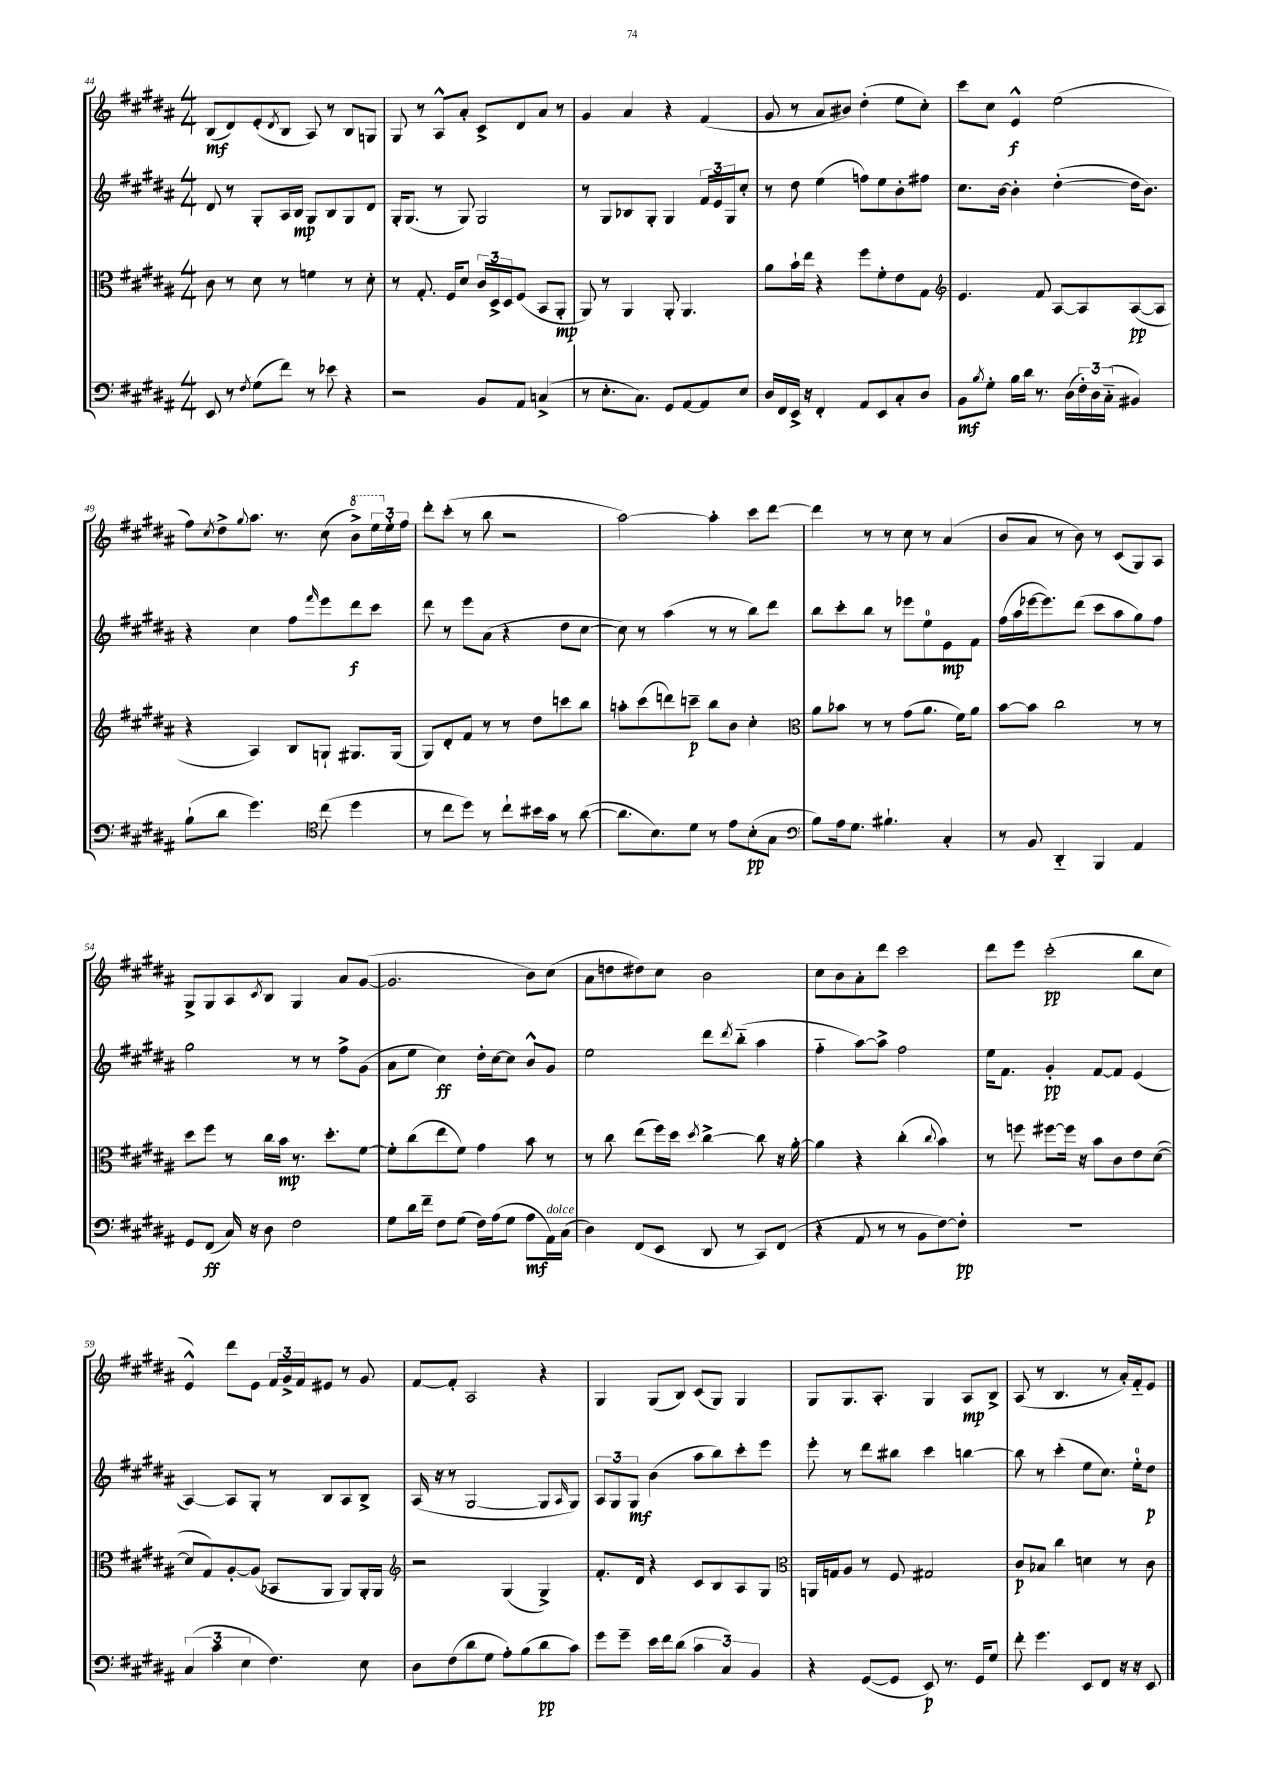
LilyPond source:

<<
\new StaffGroup <<
\new Staff = "s0" {
    \clef treble \key b \major \numericTimeSignature \time 4/4
    b8\mf( dis'8) e'8-.( \acciaccatura { dis'8 } b8 ais8) r8 b8 g8 |
    gis8 r8 ais8-^ ais'8-. cis'8-> dis'8 ais'8 r8 |
    gis'4 ais'4 r4 fis'4( |
    gis'8 r8 ais'8 bis'8) dis''4-.( e''8 cis''8-.) |
    cis'''8 cis''8 e'4-^\f e''2( |
    fis''8) \acciaccatura { cis''8 } dis''8-> \appoggiatura { gis''8 } ais''8. r8. cis''8( \ottava #1 b''8->) \tuplet 3/2 { e'''16 \ottava #0 e''16-. fis''16 } |
    dis'''8-. cis'''8-.( r8 b''8 r2 |
    ais''2~) ais''4-. cis'''8 dis'''8~ |
    dis'''4 r8 r8 cis''8 r8 ais'4( |
    b'8 ais'8 r8 b'8) r8 cis'8( gis8) ais8 |
    gis8-> gis8 ais8 \acciaccatura { cis'8 } b8 gis4 ais'8 gis'8~( |
    gis'2. b'8) cis''8( |
    ais'8 d''8 dis''8) cis''8 b'2 |
    cis''8 b'8 ais'8-. dis'''8 cis'''2 |
    dis'''8 e'''8 cis'''2-.\pp( b''8 cis''8 |
    e'4-^) dis'''8 e'8 \tuplet 3/2 { fis'16 gis'16-> fis'16 } eis'8 r8 gis'8 |
    fis'8~ fis'8-. ais2 r4 |
    gis4 gis8( b8) cis'8( gis8) gis4 |
    gis8 gis8. ais8.-. gis4 ais8\mp b8-> |
    ais8( r8 b4. r8 ais'16-.) fis'16-_ e'8 \bar "|." |
}
\new Staff = "s1" {
    \clef treble \key b \major \numericTimeSignature \time 4/4
    dis'8 r8 gis8-. ais16 b16\mp gis8 b8 gis8 dis'8 |
    gis16-. gis8.( r8 gis8) gis2 |
    r8 gis8 bes8 gis8-. gis4 \tuplet 3/2 { fis'16 e'16 gis16 } cis''8-. |
    r8 dis''8 e''4( f''8) e''8 b'8-. fis''8 |
    cis''8. b'16~ b'4-. dis''4~-.( dis''16 b'8.) |
    r4 cis''4 fis''8 \grace { fis'''16 } e'''8 dis'''8\f cis'''8 |
    dis'''8 r8 e'''8 ais'8( r4 dis''8 cis''8~ |
    cis''8) r8 ais''4( r8 r8 b''8) dis'''8 |
    b''8 cis'''8-. b''8 r8 ees'''8 e''8-0 e'8\mp fis'8 |
    fis''16( ais''16 ees'''16~ ees'''8.) dis'''8( cis'''8 ais''8 gis''8) fis''8 |
    gis''2 r8 r8 fis''8-> gis'8( |
    ais'8 e''8 cis''4\ff) dis''16-. cis''16~ cis''8 b'8-^ gis'8 |
    e''2 dis'''8 \acciaccatura { dis'''8 } b''8-_( ais''4 |
    fis''4-_ ais''8~) ais''8-> fis''2 |
    e''16 fis'8. gis'4-.\pp fis'8~ fis'8 e'4( |
    ais4~) ais8 gis8-. r8 b8 ais8 b8-> |
    ais16( r16 r8 gis2~ gis8 \grace { ais16 } gis8) |
    \tuplet 3/2 { ais8 gis8 gis8\mf } b'4( ais''8 b''8) cis'''8-. e'''8 |
    e'''8-. r8 dis'''8 bis''8 cis'''4 b''4~ |
    b''8 r8 cis'''4-.( e''8 cis''8.) e''16-0-. dis''8\p \bar "|." |
}
\new Staff = "s2" {
    \clef alto \key b \major \numericTimeSignature \time 4/4
    cis'8 r8 dis'8 r8 f'4 r8 dis'8-. |
    r8 gis8.-. fis16 dis'8 \tuplet 3/2 { cis'16 dis16-> dis16 } fis8( b,8 ais,8-.\mp |
    ais,8) r8 ais,4 ais,8-. ais,4. |
    ais'8 b'16-! e''16 r4 fis''8 fis'8-. e'8 gis8 |
    \clef treble e'4. fis'8 ais8~ ais8 ais8~\pp( ais8 |
    r4 ais4) b8 g8-! gis8. gis16( |
    gis8) dis'8-. fis'8 r8 r8 dis''8 c'''8 b''8 |
    a''8-. cis'''8( d'''8) c'''8--\p b''8 b'8 cis''4-. |
    \clef alto ais'8 bes'8 r8 r8 gis'8( ais'8. fis'16) ais'8 |
    b'8~ b'8 cis''2 r8 r8 |
    dis''8 fis''8 r8 cis''16 b'16\mp r8. dis''8.-. fis'8~ |
    fis'8-. cis''8( e''8 fis'8) gis'4 b'8 r8 |
    r8 cis''8 e''8( fis''16) dis''16 \acciaccatura { dis''8 } cis''4~-> cis''8 r16 ais'16~-. |
    ais'4 r4 cis''4-.( \appoggiatura { cis''8 } b'4) |
    r8 f''8 fis''8~ fis''16 r16 b'8 cis'8 e'8 dis'8~( |
    dis'8 gis8) ais8~-. ais8( bes,8 ais,8 ais,8) ais,16-. ais,16 |
    \clef treble r2 gis4( gis4->) |
    fis'8.-. dis'16 r4 cis'8 b8 ais8 gis8 |
    \clef alto a,16 g16 ais8 r8 fis8 gis2 |
    cis'8\p bes8 cis''4 d'4 r8 cis'8 \bar "|." |
}
\new Staff = "s3" {
    \clef bass \key b \major \numericTimeSignature \time 4/4
    e,8 r8 \acciaccatura { fis8 } gis8( fis'8) r8 ees'8 r4 |
    r2 b,8 ais,8 c4->( |
    r8 e8.-. cis8.) gis,8 ais,8~ ais,8 e8 |
    dis16 fis,16 e,16-> r16 fis,4-. ais,8 e,8 cis8-. dis8 |
    b,8\mf \acciaccatura { b8 } gis8-. b16 dis'16 r8. dis16( \tuplet 3/2 { fis16-.) dis16 cis16-_( } bis,4) |
    b8-!( dis'8 gis'4.) \clef tenor cis''8( dis''4 |
    r8 cis''8 dis''8) r8 cis''8-! bis'16 gis'16 r8 ais'8~( |
    ais'8. b8.) dis'8 r8 e'8 b8-.\pp( gis8 |
    \clef bass b8) ais16 gis8. bis4.-! cis4-. |
    r8 b,8 dis,4-_ b,,4 ais,4 |
    gis,8 fis,8\ff( cis16) r16 dis8 fis2 |
    gis8 dis'16 fis'16-- fis8 gis8( fis16) ais16( gis8 ais8\mf ais,16^\markup { \italic "dolce" }) cis16( |
    dis4) fis,8( e,8 dis,8 r8 cis,8) fis,8( |
    r4 ais,8 r8 r8 b,8 fis8~) fis8-.\pp |
    R1 |
    \tuplet 3/2 { cis4( cis'4 e4 } fis4.) e8 |
    dis8 fis8( dis'8 gis8 ais8-.) b8( dis'8\pp cis'8) |
    gis'8 gis'8-- e'16 fis'16 dis'8( \tuplet 3/2 { cis'4 cis4) b,4 } |
    r4 gis,8~( gis,8 e,8\p) r8. gis,16 gis8 |
    fis'8-. gis'4. e,8 fis,8 r16 r16 e,8 \bar "|." |
}
>>
>>
\layout { \context { \Score currentBarNumber = #44 } }
